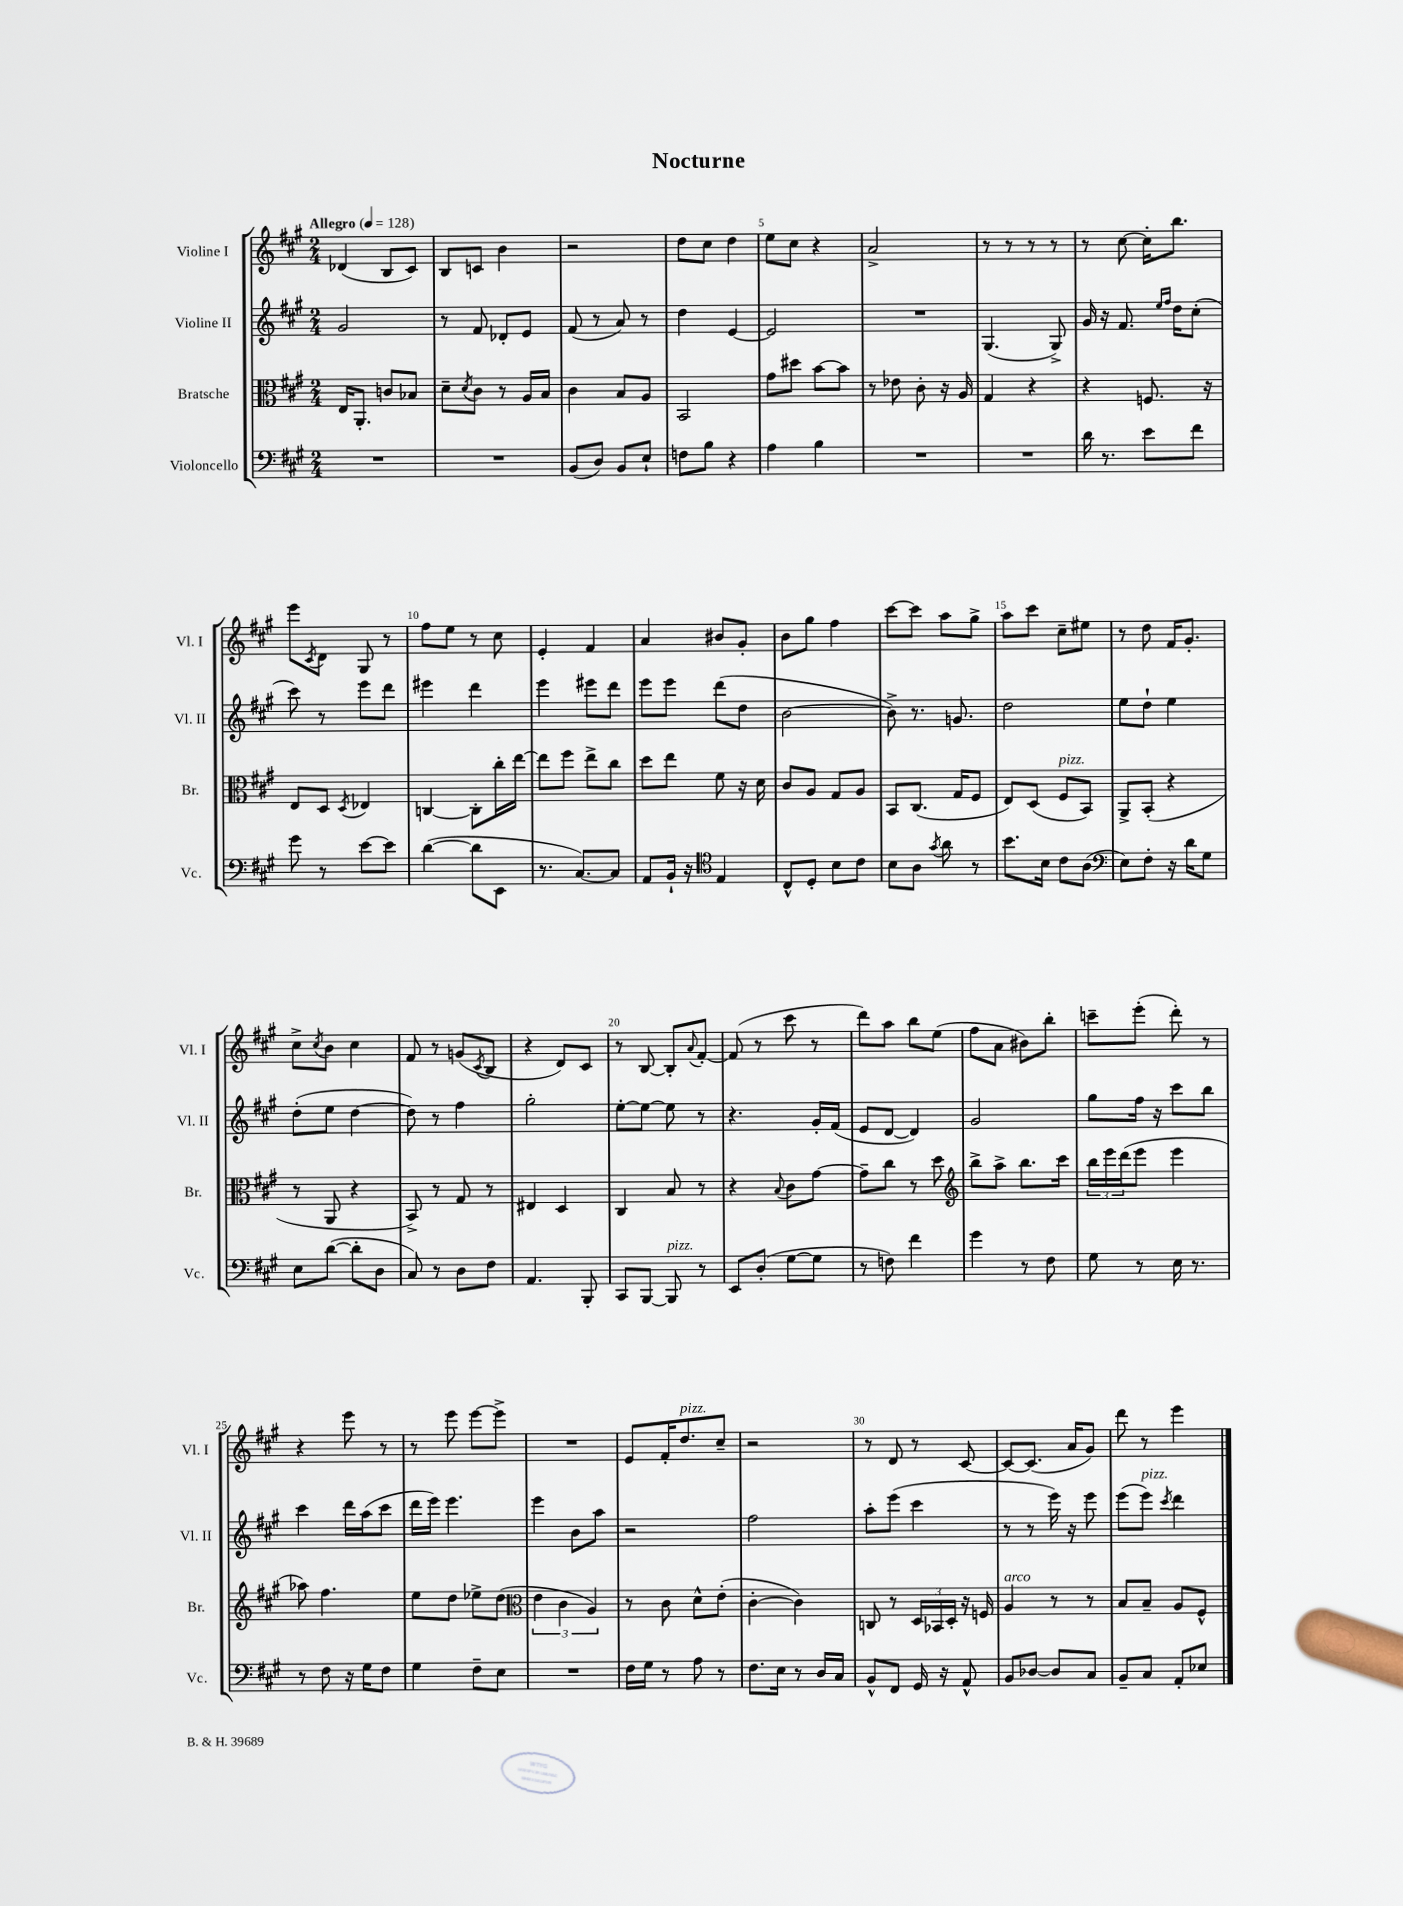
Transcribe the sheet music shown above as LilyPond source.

\header { title = "Nocturne" }
<<
\new StaffGroup <<
\new Staff = "s0" \with { instrumentName = "Violine I" shortInstrumentName = "Vl. I" } {
    \clef treble \key a \major \numericTimeSignature \time 2/4 \tempo "Allegro" 4 = 128
    des'4( b8 cis'8) |
    b8 c'8 b'4 |
    r2 |
    d''8 cis''8 d''4 |
    e''8 cis''8 r4 |
    a'2-> |
    r8 r8 r8 r8 |
    r8 cis''8~ cis''16-. b''8. |
    e'''8 \acciaccatura { cis'8 } d'8 gis8 r8 |
    fis''8 e''8 r8 cis''8 |
    e'4-. fis'4 |
    a'4 bis'8 gis'8-. |
    b'8 gis''8 fis''4 |
    cis'''8~ cis'''8 a''8 gis''8-> |
    a''8 cis'''8 cis''8-- eis''8 |
    r8 d''8 fis'16 gis'8.-. |
    cis''8-> \acciaccatura { cis''8 } b'8 cis''4 |
    fis'8 r8 g'8( \acciaccatura { cis'8 } b8 |
    r4 d'8) cis'8 |
    r8 b8~ b8-. \appoggiatura { a'8 } fis'8~-. |
    fis'8( r8 cis'''8 r8 |
    d'''8) a''8 b''8 e''8( |
    fis''8 a'8 bis'8) b''8-. |
    c'''8-- e'''8-.( d'''8-.) r8 |
    r4 e'''8 r8 |
    r8 e'''8 e'''8~ e'''8-> |
    R2 |
    e'8 fis'16-. d''8.^\markup { \italic "pizz." } cis''8-- |
    r2 |
    r8 d'8 r8 cis'8~ |
    cis'8~ cis'8.( a'16 gis'8) |
    d'''8 r8 e'''4 \bar "|." |
}
\new Staff = "s1" \with { instrumentName = "Violine II" shortInstrumentName = "Vl. II" } {
    \clef treble \key a \major \numericTimeSignature \time 2/4
    gis'2 |
    r8 fis'8 des'8-. e'8 |
    fis'8( r8 a'8) r8 |
    d''4 e'4~ |
    e'2 |
    R2 |
    gis4.( gis8->) |
    gis'16 r16 fis'8. \grace { e''16 fis''16 } d''16 cis''8-.( |
    cis'''8) r8 e'''8 d'''8 |
    eis'''4 d'''4 |
    e'''4 eis'''8 d'''8 |
    e'''8 e'''8 d'''8( d''8 |
    b'2~ |
    b'8->) r8. g'8. |
    d''2 |
    e''8 d''8-! e''4 |
    d''8-.( e''8 d''4~ |
    d''8) r8 fis''4 |
    gis''2-. |
    e''8~-. e''8~ e''8 r8 |
    r4. gis'16-. fis'16( |
    e'8 d'8~ d'4) |
    gis'2 |
    gis''8 fis''16 r16 cis'''8 b''8 |
    cis'''4 d'''16 a''16( cis'''8 |
    d'''16 e'''16) e'''4. |
    e'''4 b'8 a''8 |
    r2 |
    fis''2 |
    a''8-. e'''8( cis'''4 |
    r8 r8 e'''16) r16 e'''8 |
    e'''8( e'''8^\markup { \italic "pizz." }) \acciaccatura { cis'''8 } d'''4 \bar "|." |
}
\new Staff = "s2" \with { instrumentName = "Bratsche" shortInstrumentName = "Br." } {
    \clef alto \key a \major \numericTimeSignature \time 2/4
    e16 a,8.-. c'8 bes8 |
    d'8-- \acciaccatura { d'8 } cis'8 r8 a16 b16 |
    cis'4 b8 a8 |
    b,2 |
    gis'8 dis''8 b'8~ b'8 |
    r8 ees'8 cis'8-. r16 a16 |
    gis4 r4 |
    r4 f8. r16 |
    e8 d8 \acciaccatura { d8 } ees4 |
    c4~ c8-. cis''16-. e''16~ |
    e''8 fis''8 e''8-> cis''8 |
    d''8 e''8 fis'8 r16 d'16 |
    cis'8 a8 gis8 a8 |
    b,8 cis8.( gis16 fis8 |
    e8) d8( fis8^\markup { \italic "pizz." } b,8) |
    a,8-> b,8-.( r4 |
    r8 a,8 r4 |
    b,8->) r8 gis8 r8 |
    eis4 d4 |
    cis4 b8 r8 |
    r4 \appoggiatura { b8 } cis'8 gis'8~ |
    gis'8-- cis''8 r8 d''8 |
    \clef treble b''8-> a''8-> b''8. cis'''16 |
    \tuplet 3/2 { b''16 e'''16 d'''16( } e'''8 e'''4 |
    aes''8) fis''4. |
    e''8 d''8 ees''8-> d''8( |
    \clef alto \tuplet 3/2 { e'4 cis'4 a4) } |
    r8 cis'8 d'8-^ e'8-.( |
    cis'4~-. cis'4) |
    c8 r8 \tuplet 3/2 { d16 bes,16 d16-. } r16 f16 |
    a4^\markup { \italic "arco" } r8 r8 |
    b8 b8-- a8 fis8-^ \bar "|." |
}
\new Staff = "s3" \with { instrumentName = "Violoncello" shortInstrumentName = "Vc." } {
    \clef bass \key a \major \numericTimeSignature \time 2/4
    R2 |
    R2 |
    b,8( d8) b,8 e8-! |
    f8 b8 r4 |
    a4 b4 |
    R2 |
    R2 |
    d'16 r8. e'8 fis'8 |
    gis'8 r8 e'8~ e'8 |
    d'4~( d'8 e,8 |
    r8. cis8.~) cis8 |
    a,8 b,16-! r16 \clef tenor e4 |
    cis8-^ d8-. b8 cis'8 |
    b8 a8 \acciaccatura { gis'8 } a'8 r8 |
    b'8. b16 cis'8 a8( |
    \clef bass e8) fis8-. r16 d'16 gis8 |
    e8 d'8~( d'8-. d8 |
    cis8) r8 d8 fis8 |
    a,4. b,,8-. |
    cis,8 b,,8~ b,,8^\markup { \italic "pizz." } r8 |
    e,8 d8-.( gis8~ gis8 |
    r8 f8) fis'4 |
    gis'4 r8 fis8 |
    gis8 r8 e16 r8. |
    r8 fis8 r16 gis16 fis8 |
    gis4 fis8-- e8 |
    R2 |
    fis16 gis16 r8 a8 r8 |
    fis8. e16 r8 d16 cis16 |
    b,8-^ fis,8 gis,16 r16 a,8-^ |
    b,8 des8~ des8 cis8 |
    b,8-- cis8 a,8-. ees8 \bar "|." |
}
>>
>>
\layout { \context { \Score \override BarNumber.break-visibility = ##(#f #t #t) barNumberVisibility = #(every-nth-bar-number-visible 5) } }
